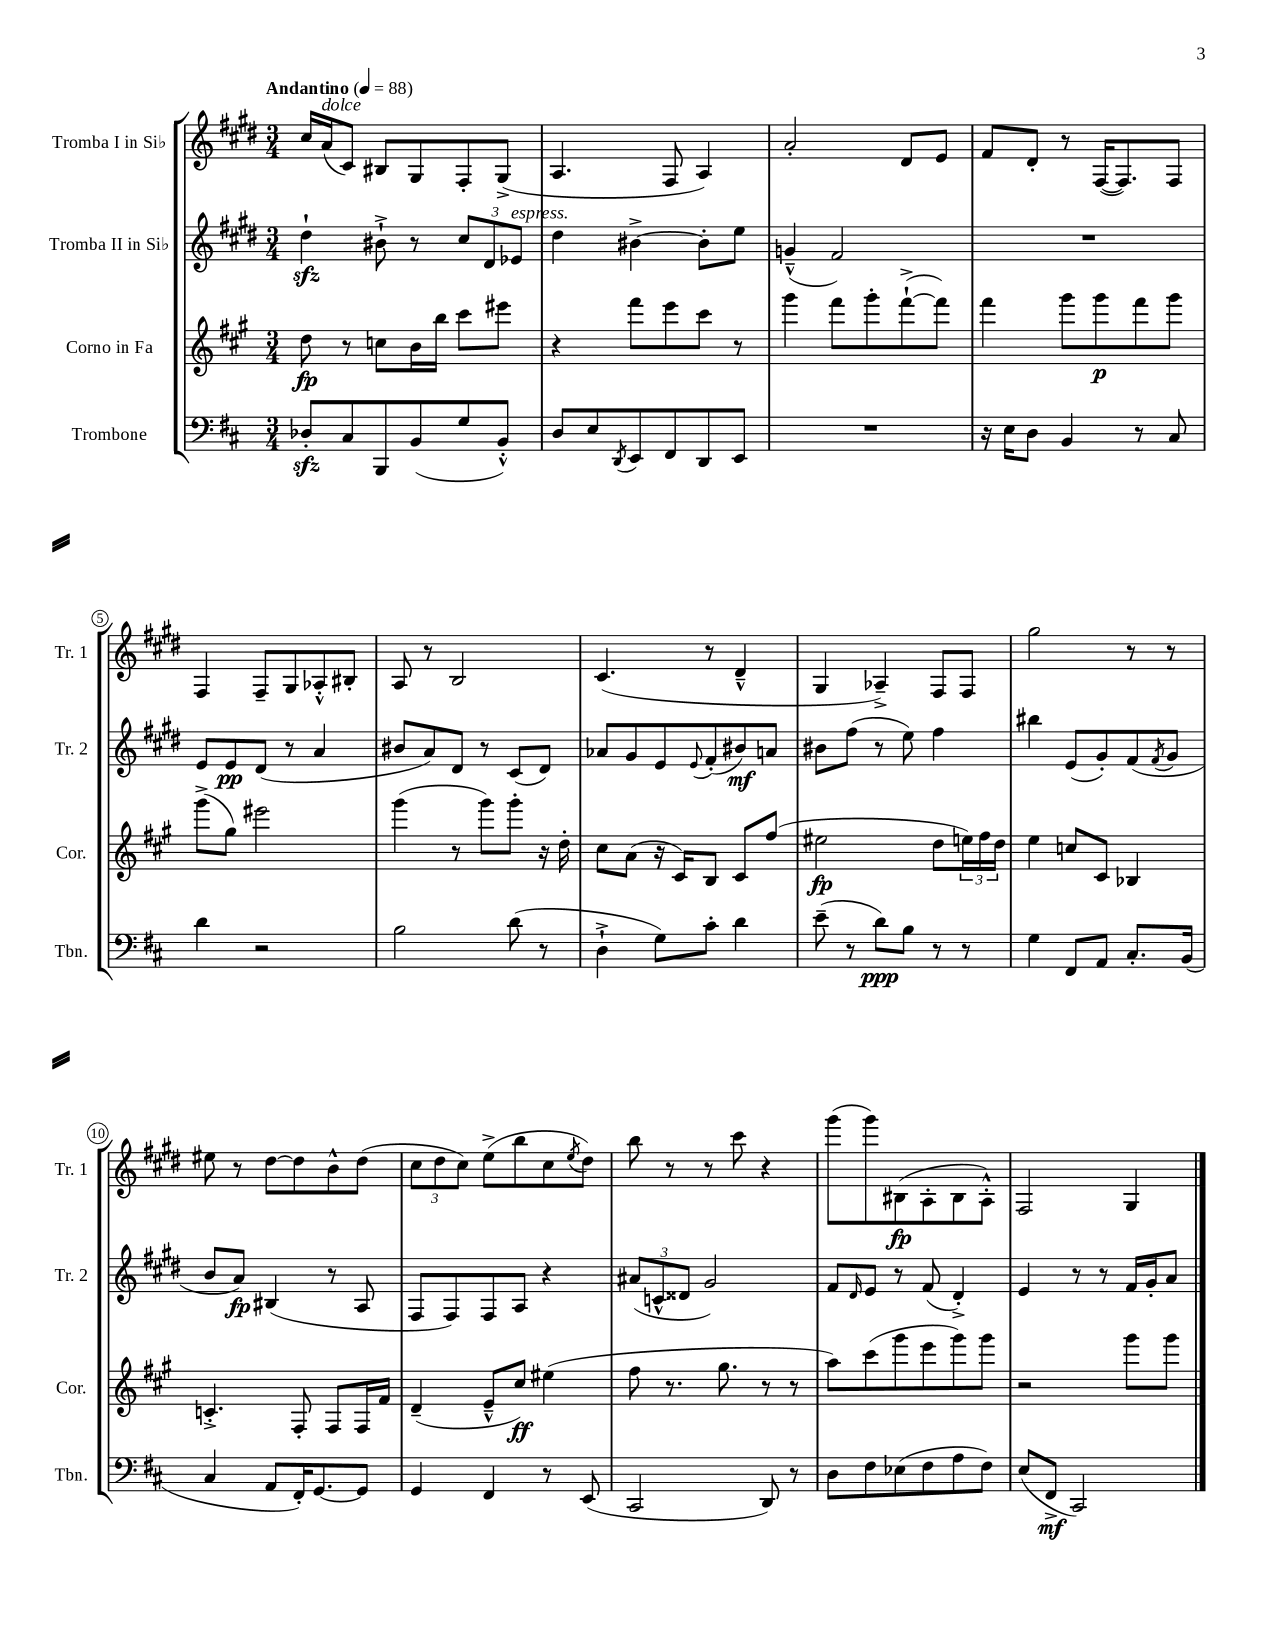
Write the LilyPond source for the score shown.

<<
\new StaffGroup <<
\new Staff = "s0" \with { instrumentName = "Tromba I in Sib" shortInstrumentName = "Tr. 1" } {
    \clef treble \key e \major \numericTimeSignature \time 3/4 \tempo "Andantino" 4 = 88
    cis''16 a'16^\markup { \italic "dolce" }( cis'8) bis8 gis8 fis8-. gis8->( |
    a4. fis8 a4) |
    a'2-. dis'8 e'8 |
    fis'8 dis'8-. r8 fis16~( fis8.) fis8 |
    fis4 fis8-- gis8 aes8-.-^ bis8-. |
    a8 r8 b2 |
    cis'4.( r8 dis'4---^ |
    gis4 aes4--->) fis8 fis8 |
    gis''2 r8 r8 |
    eis''8 r8 dis''8~ dis''8 b'8-^ dis''8( |
    \tuplet 3/2 { cis''8 dis''8 cis''8) } e''8->( b''8 cis''8 \acciaccatura { e''8 } dis''8) |
    b''8 r8 r8 cis'''8 r4 |
    gis'''8( gis'''8) bis8\fp( a8-. bis8 a8-.-^) |
    fis2 gis4 \bar "|." |
}
\new Staff = "s1" \with { instrumentName = "Tromba II in Sib" shortInstrumentName = "Tr. 2" } {
    \clef treble \key e \major \numericTimeSignature \time 3/4
    dis''4-!\sfz bis'8-!-> r8 \tuplet 3/2 { cis''8 dis'8 ees'8^\markup { \italic "espress." } } |
    dis''4 bis'4~-> bis'8-. e''8 |
    g'4---^( fis'2) |
    R2. |
    e'8 e'8\pp dis'8( r8 a'4 |
    bis'8 a'8) dis'8 r8 cis'8( dis'8) |
    aes'8 gis'8 e'8 \appoggiatura { e'8 } fis'8-.( bis'8\mf) a'8 |
    bis'8 fis''8( r8 e''8) fis''4 |
    bis''4 e'8( gis'8-.) fis'8( \acciaccatura { fis'8 } gis'8 |
    b'8 a'8\fp) bis4( r8 a8 |
    fis8 fis8) fis8 a8 r4 |
    \tuplet 3/2 { ais'8( c'8-^ disis'8 } gis'2) |
    fis'8 \grace { dis'16 } e'8 r8 fis'8( dis'4-.->) |
    e'4 r8 r8 fis'16 gis'16-. a'8 \bar "|." |
}
\new Staff = "s2" \with { instrumentName = "Corno in Fa" shortInstrumentName = "Cor." } {
    \clef treble \key a \major \numericTimeSignature \time 3/4
    d''8\fp r8 c''8 b'16 b''16 cis'''8 eis'''8 |
    r4 fis'''8 e'''8 cis'''8 r8 |
    gis'''4 fis'''8 gis'''8-. fis'''8~-!->( fis'''8) |
    fis'''4 gis'''8 gis'''8\p fis'''8 gis'''8 |
    gis'''8->( gis''8) eis'''2 |
    gis'''4( r8 gis'''8) gis'''8-. r16 d''16-. |
    cis''8 a'8( r16 cis'16) b8 cis'8 fis''8( |
    eis''2\fp d''8 \tuplet 3/2 { e''16) fis''16 d''16 } |
    e''4 c''8 cis'8 bes4 |
    c'4.-.-> fis8-. fis8 fis16 fis'16 |
    d'4--( e'8---^ cis''8\ff) eis''4( |
    fis''8 r8. gis''8. r8 r8 |
    a''8) cis'''8( gis'''8 e'''8 gis'''8) gis'''8 |
    r2 gis'''8 gis'''8 \bar "|." |
}
\new Staff = "s3" \with { instrumentName = "Trombone" shortInstrumentName = "Tbn." } {
    \clef bass \key d \major \numericTimeSignature \time 3/4
    des8-.\sfz cis8 b,,8 b,8( g8 b,8-.-^) |
    d8 e8 \acciaccatura { d,8 } e,8 fis,8 d,8 e,8 |
    R2. |
    r16 e16 d8 b,4 r8 cis8 |
    d'4 r2 |
    b2 d'8( r8 |
    d4-!-> g8) cis'8-. d'4 |
    e'8--( r8 d'8\ppp) b8 r8 r8 |
    g4 fis,8 a,8 cis8.-. b,16( |
    cis4 a,8 fis,16-.) g,8.~ g,8 |
    g,4 fis,4 r8 e,8( |
    cis,2 d,8) r8 |
    d8 fis8 ees8( fis8 a8 fis8) |
    e8( fis,8->\mf cis,2) \bar "|." |
}
>>
>>
\layout { \context { \Score \override BarNumber.stencil = #(make-stencil-circler 0.1 0.3 ly:text-interface::print) } }
